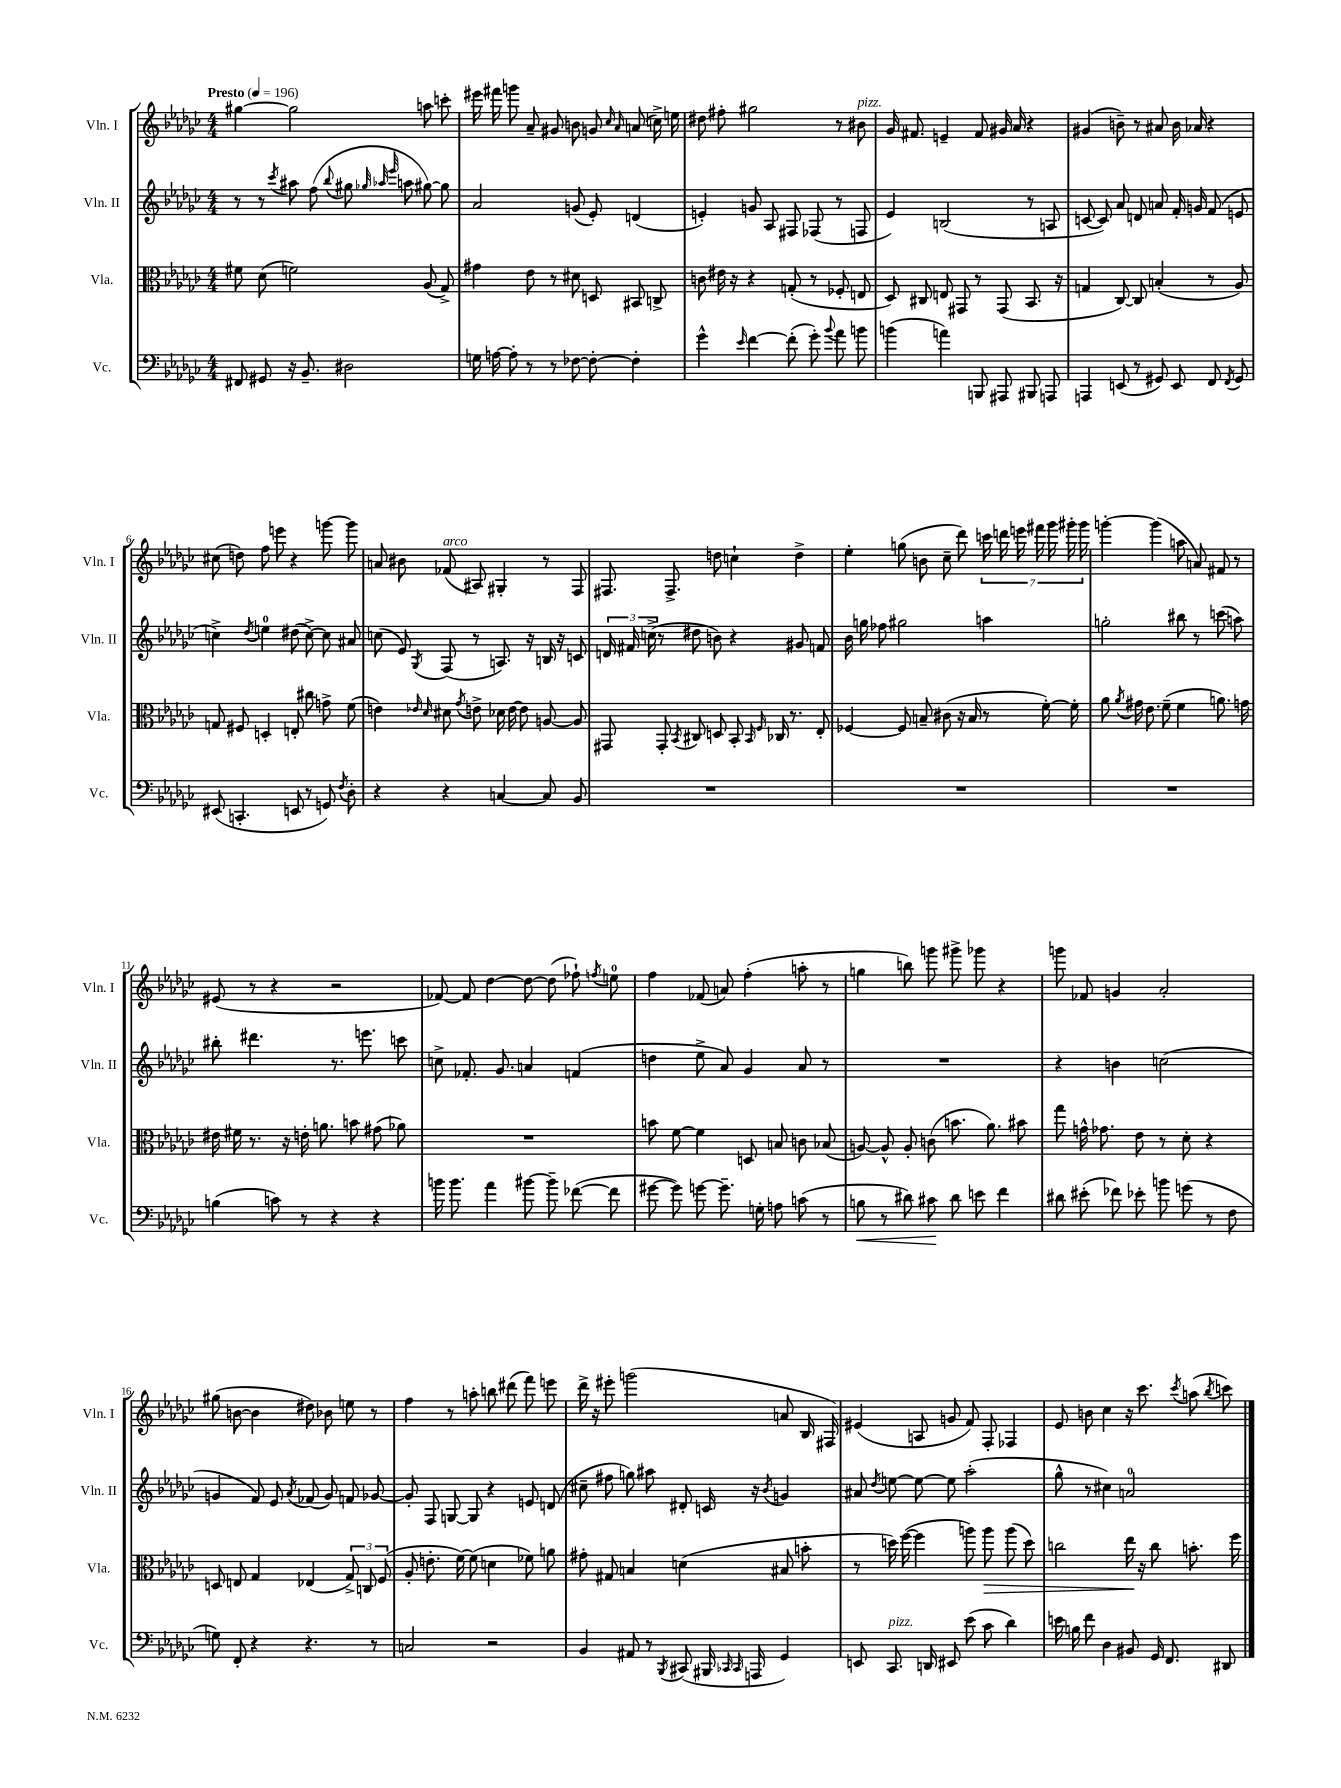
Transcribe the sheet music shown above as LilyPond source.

<<
\new StaffGroup <<
\new Staff = "s0" \with { instrumentName = "Vln. I" shortInstrumentName = "Vln. I" } {
    \clef treble \key ges \major \numericTimeSignature \time 4/4 \tempo "Presto" 4 = 196
    \autoBeamOff gis''4~ gis''2 a''8 c'''8-. |
    eis'''16 fis'''16 g'''8 aes'8-- gis'8 b'8 g'8 \grace { ces''16 aes'16 } a'8( c''16->) e''16 |
    dis''8 fis''8-. gis''2 r8 bis'8^\markup { \italic "pizz." } |
    ges'16 fis'8. e'4-- fis'8 gis'16 aes'16 r4 |
    gis'4( b'8--) r8 ais'8 b'16 aes'16 r4 |
    cis''8( d''8) f''8 e'''8 r4 g'''8~ g'''8 |
    a'8 bis'8 fes'8^\markup { \italic "arco" }( ais8) gis4-. r8 f8 |
    fis8. fis8.-> d''8 c''4-! d''4-> |
    ees''4-. g''8( b'8 ces''8-- des'''8) \tuplet 7/4 { c'''16 d'''16 e'''16 fis'''16 ges'''16 gis'''16-. gis'''16 } |
    g'''4~-. g'''4( a''8 a'8) fis'8 r8 |
    eis'8( r8 r4 r2 |
    fes'8~) fes'8 des''4~ des''8~ des''8( fes''8-!) \acciaccatura { f''8 } e''8-0 |
    f''4 fes'8( a'8) f''4-.( a''8-. r8 |
    g''4 b''8) g'''8 gis'''8-> ges'''8 r4 |
    g'''8 fes'8 g'4 aes'2-. |
    gis''8( b'8~ b'4 dis''8) bes'8 e''8 r8 |
    f''4 r8 a''8-. b''8 dis'''8( f'''8) e'''8 |
    des'''16-> r16 eis'''8-. g'''2( a'8 bes16 fis16) |
    eis'4( a8 g'8 f'8) f8-. fes4 |
    ees'8 b'8 ces''4 r16 ces'''8. \acciaccatura { ces'''8 } a''8( \acciaccatura { bes''8 } c'''8) \bar "|." |
}
\new Staff = "s1" \with { instrumentName = "Vln. II" shortInstrumentName = "Vln. II" } {
    \clef treble \key ges \major \numericTimeSignature \time 4/4
    \autoBeamOff r8 r8 \acciaccatura { ces'''8 } ais''8 f''8( \appoggiatura { bes''8 } gis''8 \grace { ges''32 aes''32 ees'''32 } a''8 gis''8~) gis''8 |
    aes'2 g'8( ees'8-.) d'4( |
    e'4-.) g'8 aes8 fis8 fes8( r8 f8 |
    ees'4) b2( r8 a8 |
    c'8~ c'8) aes'8 d'8 a'8 f'16-. g'16 f'8( e'8 |
    c''4->) \acciaccatura { des''8 } e''4-0 dis''8( c''8~->) c''8 ais'8 |
    c''8( ees'8) \acciaccatura { ges8 } f8( r8 a8.) r16 b16 r16 c'8 |
    \tuplet 3/2 { d'16 fis'16 c''16->( } r8 dis''8 b'8) r4 gis'8 f'8 |
    bes'16 g''16 fes''8 gis''2 a''4 |
    g''2-. bis''8 r8 c'''8( a''8) |
    bis''8-. dis'''4. r8. e'''8. c'''8 |
    c''8-> fes'8.-. ges'8. a'4 f'4( |
    d''4 ees''8-> aes'8) ges'4 aes'8 r8 |
    R1 |
    r4 b'4 c''2( |
    g'4 f'8) ees'8 \acciaccatura { aes'8 } fes'8( g'8) f'8 ges'8~ |
    ges'8-. f8 g8~ g8 r4 e'8 d'8( |
    cis''8-- fis''8 g''8) ais''8 dis'8-. c'16 r16 \acciaccatura { bes'8 } g'4 |
    ais'8 \acciaccatura { des''8 } e''8~ e''8~ e''8 aes''2-.( |
    ges''8-^ r8 cis''4) a'2-0 \bar "|." |
}
\new Staff = "s2" \with { instrumentName = "Vla." shortInstrumentName = "Vla." } {
    \clef alto \key ges \major \numericTimeSignature \time 4/4
    \autoBeamOff fis'8 des'8( f'2) aes8( ges8->) |
    gis'4 ees'8 r8 dis'8 d8 bis,8 c8-> |
    c'8 eis'16 r16 r4 g8-.( r8 fes8-. e8 |
    des8) cis8 e8 gis,8 r8 gis,8( bes,8. r16 |
    g4 ces8~) ces8 b4-.( r8 aes8) |
    g8 fis8 d4-. e8-. cis''8 g'8-> f'8( |
    e'4) \grace { ees'16 des'16 } dis'8 \acciaccatura { ges'8 } e'8-> des'16 e'16~ e'8 a8~ a8 |
    gis,8 gis,8-. \acciaccatura { bes,8 } cis8 d8 bes,8-. \grace { bes,16 f16 } ces16 r8. ees8-. |
    fes4~ fes8 b8-- cis'8( r16 b16 r8 f'16~-.) f'16-. |
    aes'8 \acciaccatura { aes'8 } gis'16 ees'8. f'8--( f'4 a'8.) g'16 |
    eis'16 fis'16 r8. r16 e'16-. a'8. b'8 gis'8( aes'8) |
    R1 |
    b'8 f'8~ f'4 d8 b8 c'8 bes8( |
    a8~) a8-^ a8-. c'8( b'8. aes'8.) bis'8 |
    ges''8 g'16-^ ges'8. ees'8 r8 des'8-. r4 |
    d8 e8 ges4 ees4( \tuplet 3/2 { ges8->) c8 f8( } |
    aes8-. e'8.-. f'16~) f'8( d'4 fes'8) a'8 |
    gis'8-. gis8 b4 d'4( bis8 b'8-. |
    r8 d''16) f''16~( f''4 a''8) a''8\> a''8( d''8) |
    c''2 ees''16\! r16 c''8 b'8.-. f''16 \bar "|." |
}
\new Staff = "s3" \with { instrumentName = "Vc." shortInstrumentName = "Vc." } {
    \clef bass \key ges \major \numericTimeSignature \time 4/4
    \autoBeamOff fis,8 gis,8 r16 bes,8.-- dis2 |
    g16 a16~ a8-. r8 r8 fes8~ fes8~-. fes4-. |
    ges'4-^ \grace { ees'16 } f'4~ f'8-.( ges'8-.) \appoggiatura { bes'8 } aes'8 b'8 |
    b'4( a'4) b,,8 ais,,8 bis,,8 a,,8 |
    a,,4 e,8( r8 gis,8) e,8 f,8 \acciaccatura { f,8 } gis,8 |
    eis,8( c,4.-. e,8 r8 g,8) \acciaccatura { f8 } des8-. |
    r4 r4 c4~ c8 bes,8 |
    R1 |
    R1 |
    R1 |
    b4( c'8) r8 r4 r4 |
    b'16 b'8. aes'4 bis'8~ bis'8-- fes'8~( fes'8 |
    gis'8~ gis'8) g'8~ g'8.-- g16-. a8 c'8( r8 |
    b8\< r8 dis'8) cis'8\! dis'8 e'8 f'4 |
    dis'8 eis'8-.( fes'8) ees'8-. b'8 g'8( r8 f8 |
    g8) f,8-. r4 r4. r8 |
    c2 r2 |
    bes,4 ais,8 r8 \acciaccatura { bes,,8 } cis,8( bis,,16 \grace { ces,16 ces,16 } a,,16 ges,4) |
    e,8 ces,8.^\markup { \italic "pizz." } d,16 eis,8 ees'8( ces'8 des'4) |
    e'16 b16 f'8 des4 bis,8 ges,16 f,8. dis,8 \bar "|." |
}
>>
>>
